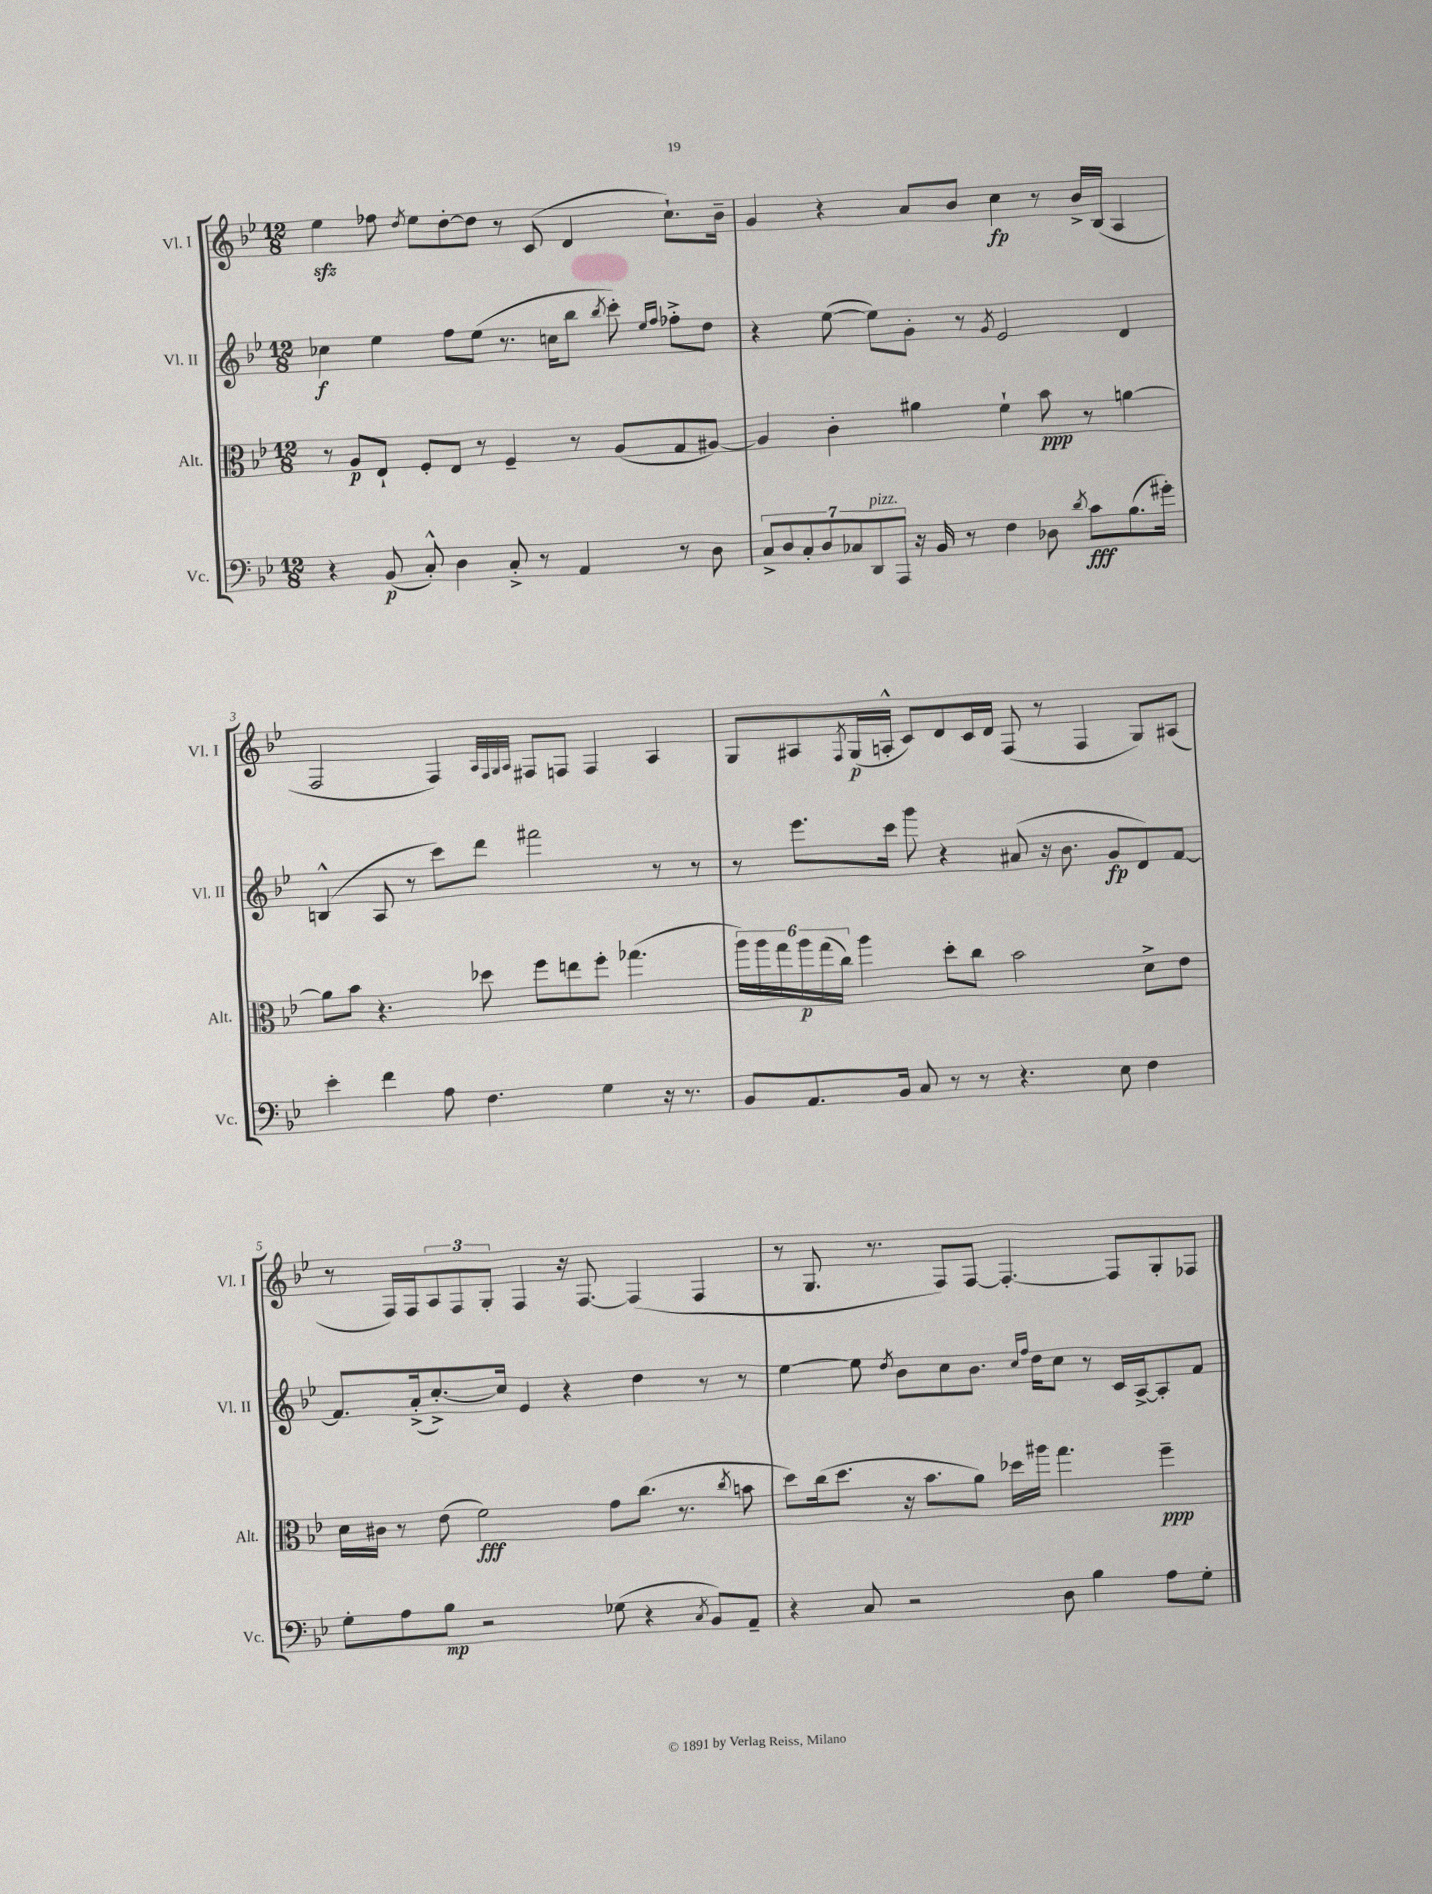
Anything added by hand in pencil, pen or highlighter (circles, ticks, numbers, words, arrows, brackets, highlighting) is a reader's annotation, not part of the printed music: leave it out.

**kern	**kern	**kern	**kern
*staff4	*staff3	*staff2	*staff1
*clefF4	*clefC3	*clefG2	*clefG2
*k[b-e-]	*k[b-e-]	*k[b-e-]	*k[b-e-]
*M12/8	*M12/8	*M12/8	*M12/8
4r	8r	4cc-	4ee-
.	8A	.	.
(8BB-	8E-`	4ee-	8ff-
.	.	.	8qdd
8C'^^)	8F'	.	8ee-
4D	8E-	8ff	[8dd'
.	8r	(8ee-	8dd]
8C'^	4F~	8.r	8r
8r	.	.	(8c
.	.	16cc	.
4AA	8r	8bb-	4d
.	.	8qbb-	.
.	(8A	8ccc')	.
.	.	16qqee-	.
.	.	16qqff	.
8r	8G	8ff-'^	8.cc`)
8D	[8A#)	8dd	.
.	.	.	16b-~
=	=	=	=
14C^	4A#]	4r	4g
14D	.	.	.
14C'	.	.	.
14D	.	.	.
.	4c'	([8ee-	4r
14C-	.	.	.
14DD	.	.	.
.	.	8ee-])	.
14AAA	.	.	.
16r	4a#	8g'	8a
16BB-	.	.	.
8r	.	8r	8b-
.	.	8qg	.
4F	4f`	2e-	4cc
8D-	8b-	.	8r
8qd	.	.	.
8c	8r	.	16b-^
.	.	.	(16B-
(8.B-	[4a	4d	4A
16g#')	.	.	.
=	=	=	=
4e-'	8a]	(4B^^	2F
.	8b-	.	.
4f	4.r	8A	.
.	.	8r	.
8A	.	8ccc)	4F)
4.F	8dd-	8ddd	.
.	.	.	32qqA
.	.	.	32qqF
.	.	.	32qqG
.	.	.	32qqA
.	8ff	2fff#	8F#
.	8ee	.	8F
4G	8ff'	.	4F
.	(4.gg-	.	.
16r	.	8r	4A
8.r	.	.	.
.	.	8r	.
=	=	=	=
8BB-	24aa)	8r	8G
.	24aa	.	.
.	24gg	.	.
8.AA	24aa	8.eee-	8A#
.	(24gg	.	.
.	24cc)	.	.
.	.	.	8qF
.	4aa	.	(16G
16BB-	.	16ccc	16A'^^
8C	.	8ggg	8c)
8r	8dd'	4r	8d
8r	8cc	.	16c
.	.	.	16d
4.r	2b-	(8a#	(8F
.	.	16r	8r
.	.	8.b-	.
.	.	.	4F
8E-	.	8g	.
4F	8d^	8d)	8G)
.	8e-	[8f	(8A#
=	=	=	=
8G'	16d	8.f]	8r
.	16c#	.	.
8A	8r	.	16F)
.	.	(16a'^	16F
8B-	(8e-	[8.cc'^)	12A
.	.	.	12F
2r	2f)	.	.
.	.	.	12G'
.	.	16cc]	.
.	.	4e-	4F
.	.	4r	16r
.	.	.	[8.F
(8G-	8g	.	.
4r	(8.cc	4dd	(4F]
.	8.r	.	.
8qC	.	.	.
8BB-)	.	8r	4F
.	8qcc	.	.
8AA~	8b	8r	.
=	=	=	=
4r	8dd)	[4ee-	8r
.	(16cc	.	8.G
.	8.dd	.	.
8C	.	8ee-]	.
.	.	.	8.r
.	.	8qdd	.
2r	16r	8b-	.
.	8.b-	.	.
.	.	8cc	8F)
.	8a)	8.b-	[8F
.	16dd-	.	4.F'_
.	.	16qqcc	.
.	.	16qqff	.
.	16aa#	16dd	.
8D	4.gg	8cc	.
4B-	.	8r	.
.	.	16c	8F]
.	.	[16A^	.
8A	4ff~	8A']	8G'
8G'	.	8f	8F-
==	==	==	==
*-	*-	*-	*-
